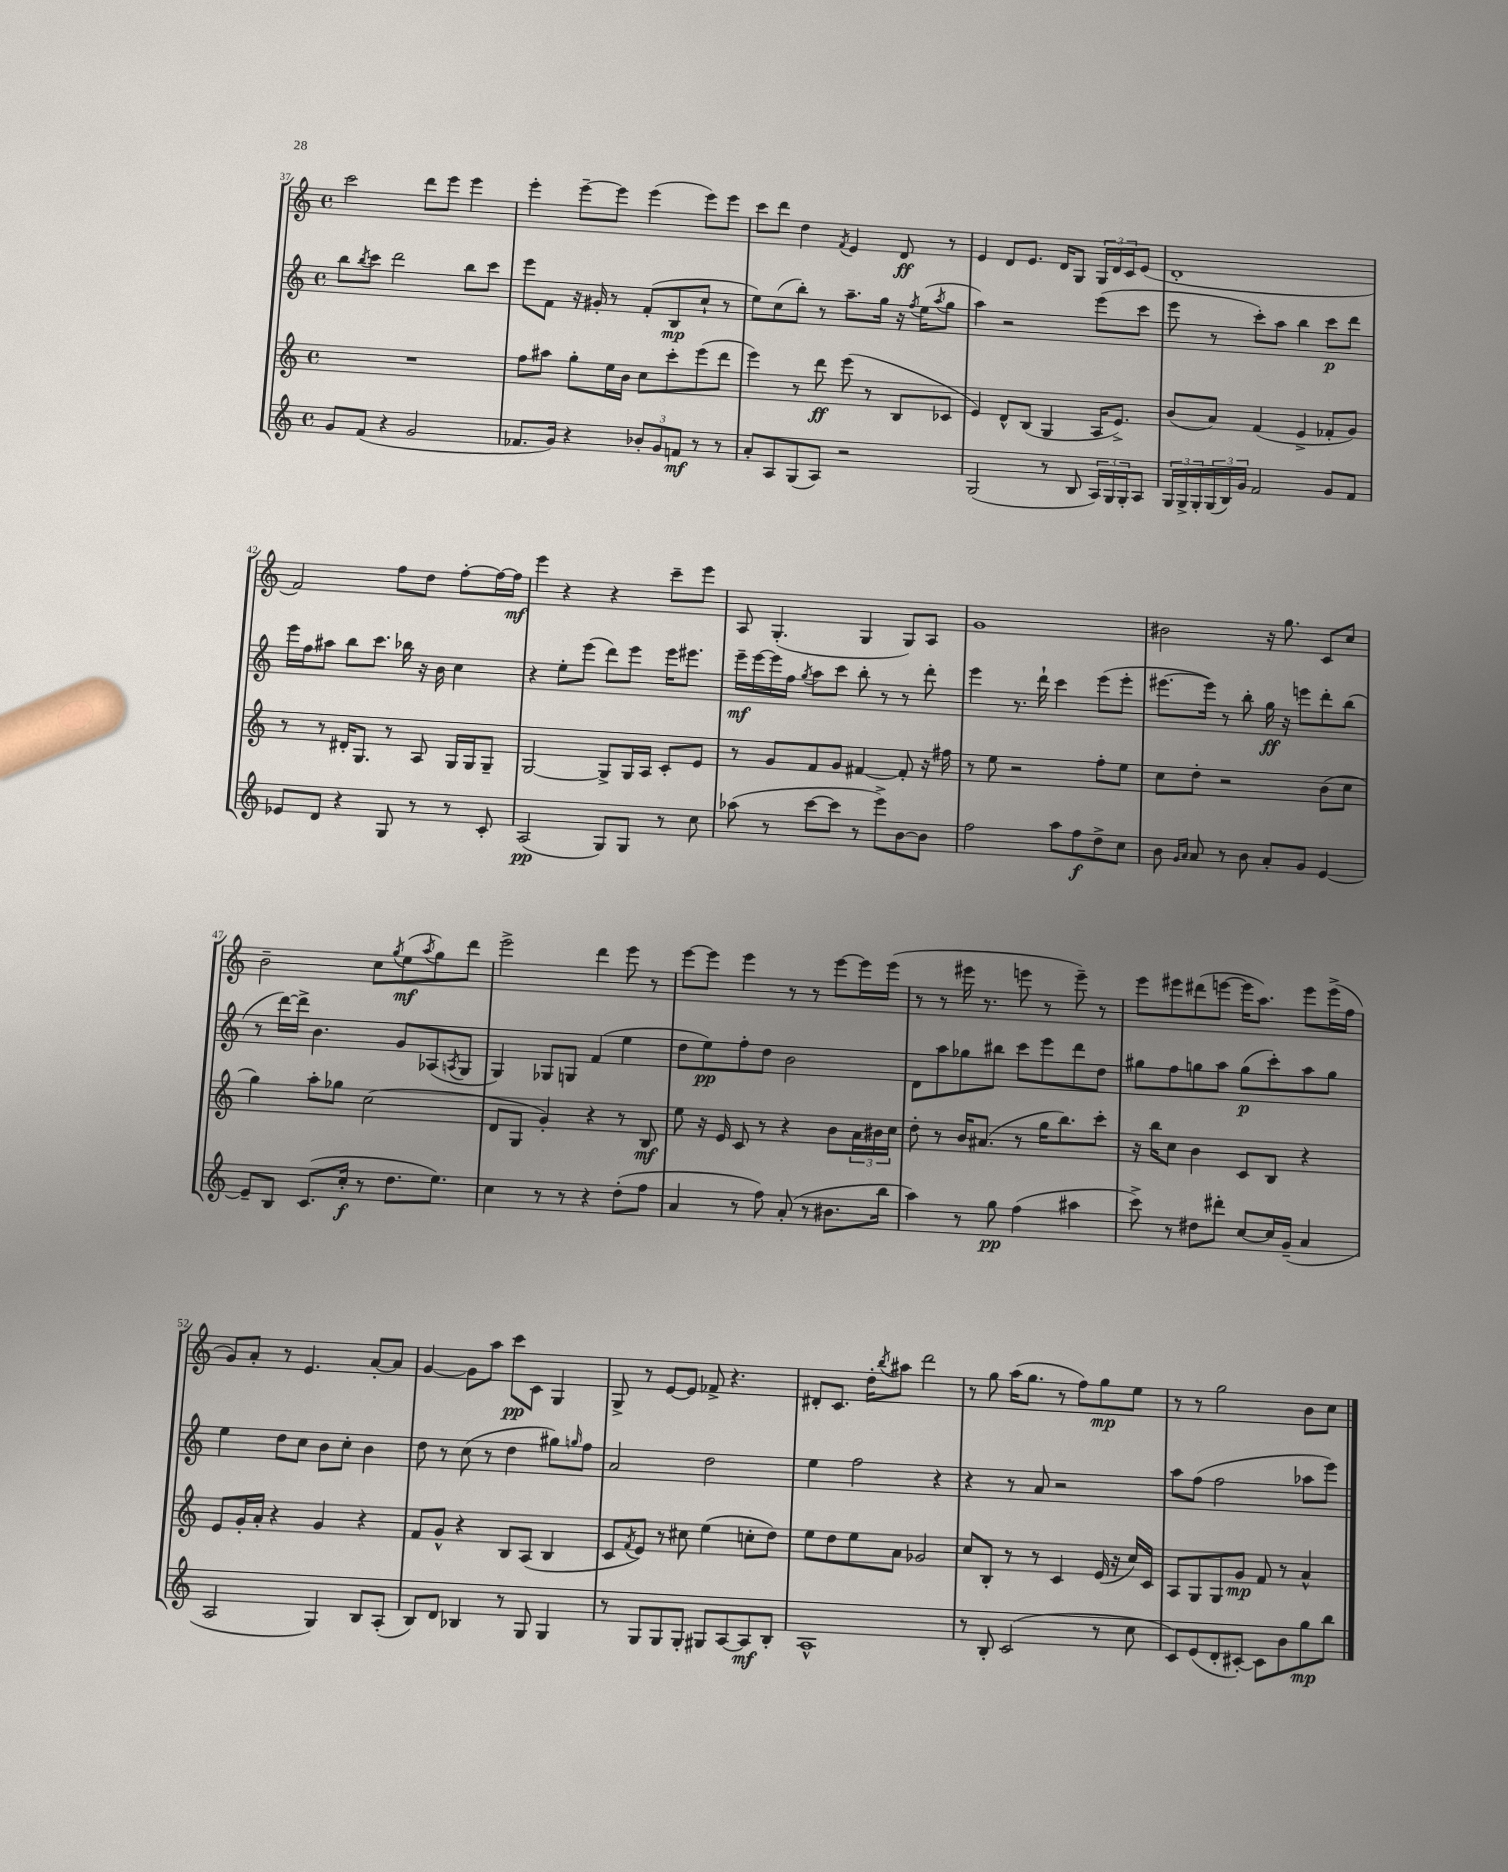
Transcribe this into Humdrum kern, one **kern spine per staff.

**kern	**kern	**kern	**kern
*staff4	*staff3	*staff2	*staff1
*clefG2	*clefG2	*clefG2	*clefG2
*k[]	*k[]	*k[]	*k[]
*M4/4	*M4/4	*M4/4	*M4/4
*met(c)	*met(c)	*met(c)	*met(c)
8g	1r	8bb	2ccc
.	.	8qbb	.
(8f	.	8ccc	.
4r	.	2ddd	.
2g	.	.	8ddd
.	.	.	8eee
.	.	8bb	4eee
.	.	8ccc	.
=	=	=	=
8.f-	8ff	8eee	4eee'
.	8aa#	8f	.
16g)	.	.	.
4r	8gg'	16r	[8eee~
.	.	16g#'	.
.	16ee	8r	8eee]
.	16b	.	.
12b-'	8cc	(8f'	(4eee
12g	.	.	.
.	8ccc'	8B	.
12f	.	.	.
8r	(8eee	8cc`	8eee)
8r	8ddd	8r	8eee
=	=	=	=
8a'	4eee)	8ee)	8ccc
8A	.	(8cc	8ddd
(8G	8r	8bb')	4dd
8A)	8ddd	8r	.
.	.	.	8qf
2r	(8eee	8.aa~	4e
.	8r	.	.
.	.	16gg	.
.	8B	16r	8d
.	.	8qff	.
.	.	(16ee	.
.	.	8qaa	.
.	8c-	8gg	8r
=	=	=	=
(2G	4e)	4aa)	4e
.	8d^^	2r	8d
.	(8B	.	8.e
8r	4G	.	.
.	.	.	16d
8B	.	.	8G
24A)	16A	(8eee	24G
24G	.	.	24d
.	8.e^)	.	.
24G'	.	.	24c
8A	.	8ccc	(8e
=	=	=	=
24G	(8b	8eee	1d'
24G^	.	.	.
24G'	.	.	.
(24G	8a)	8r	.
24B)	.	.	.
24g	.	.	.
2f	(4f	8ccc')	.
.	.	8aa	.
.	4e^	4bb	.
8g	8f-'	8ccc	.
8f	8g)	8ddd	.
=	=	=	=
8e-	8r	16eee	2f)
.	.	16ff	.
8d	8r	8aa#	.
4r	16d#'	8bb	.
.	8.G	.	.
.	.	8.ccc	.
8G	8r	.	8ff
.	.	16bb-	.
8r	8A	16r	8dd
.	.	16b	.
8r	16G	4cc	[8ff'
.	16G	.	.
8c'	8G~	.	16ff_
.	.	.	16ff]
=	=	=	=
(2A	[2G	4r	4eee
.	.	8ee'	4r
.	.	(8eee	.
8G)	8G^]	8ddd)	4r
8G	16G	8eee	.
.	16A	.	.
8r	8c'	16eee	8ccc~
.	.	8.eee#	.
8cc	8e	.	8eee
=	=	=	=
(8aa-	8r	16eee~	8A
.	.	[16eee	.
8r	8g	16eee]	(4.G'
.	.	16ff	.
.	.	8qgg	.
[8ccc	8f	8aa	.
8ccc]	8g	8ccc	.
8r	[4f#	8bb'	4G
8eee^)	.	8r	.
[8b	8f#']	8r	8G)
8b]	16r	8ddd'	8A
.	16ff#	.	.
=	=	=	=
2ff	8r	4eee	1g
.	8ee	.	.
.	2r	8.r	.
.	.	16ddd`	.
8aa	.	4ccc	.
8ff	.	.	.
8dd^	8ff'	(8eee	.
8cc	8ee	8eee'	.
=	=	=	=
8b	8cc	[8.eee#	2b#
16qqg	.	.	.
16qqa	.	.	.
8a	8dd'	.	.
.	.	16eee#])	.
8r	2r	8r	.
8b	.	8bb'	.
8a'	.	16gg	16r
.	.	16r	8.gg
8g	.	8eee	.
[4e	(8b	8ddd'	8c
.	8cc	(8bb	8cc
=	=	=	=
8e~]	4gg)	8r	2b~
8B	.	[16ddd)	.
.	.	16ddd^]	.
(8.c	8aa'	4.b	.
.	8gg-	.	.
16cc'	.	.	.
8r	(2cc	.	8cc
.	.	.	8qgg
8.dd	.	8g	(8ee
.	.	.	8qaa
.	.	(8A-	8gg)
8.ee)	.	.	.
.	.	8qA	.
.	.	8G	8ddd
=	=	=	=
4cc	8d	4G)	2eee^
.	8G	.	.
8r	4g')	8G-	.
8r	.	8G	.
4r	4r	(4f	4ddd
(8dd'	8r	4ee	8eee
8ff	8B	.	8r
=	=	=	=
4a	8ee	8dd	[8eee
.	16r	8ee)	8eee]
.	16e	.	.
8r	8c	8ff'	4eee
8ff)	8r	8dd	.
(8a'	4r	2b	8r
8r	.	.	8r
8.b#	8b	.	[8eee
.	24a	.	16eee]
.	24b#	.	.
16bb	.	.	(16eee
.	24cc	.	.
=	=	=	=
4aa)	8dd'	8d	8r
.	8r	8aa	8r
8r	16b	8gg-	16eee#
.	(8.a#	.	8.r
8gg	.	8bb#	.
(4ff	8r	8ccc	8eee
.	16gg	8eee	8r
.	8.bb)	.	.
4aa#	.	8ddd	8eee~)
.	8ccc'	8dd	8r
=	=	=	=
8ccc^)	16r	8gg#	8eee
.	16bb	.	.
8r	8cc	8ff	8eee#
8dd#	4b	8gg	(8ddd#
8ddd#'	.	8aa	[8eee
[8cc	8c	(8gg	16eee]
.	.	.	8.aa)
16cc]	8B	8ccc')	.
(16g~	.	.	.
4a	4r	8aa	8eee
.	.	8gg	(16eee^
.	.	.	16ff
=	=	=	=
2A	8e	4ee	8g)
.	16g'	.	8a'
.	16a'	.	.
.	4r	8dd	8r
.	.	8cc	4.e
4G)	4g	8b	.
.	.	8cc'	.
8B	4r	4b	[8a'
(8A'	.	.	8a]
=	=	=	=
8B)	8f	8dd	[4g
8d	8g^^	8r	.
4B-	4r	(8cc	8g]
.	.	8r	8aa
8r	8B	4dd	8ccc
8G	(8A	.	8c
4G	4B	8gg#)	4G
.	.	16qqgg	.
.	.	8ff	.
=	=	=	=
8r	8c	2a	8G^
.	8qf	.	.
8G	8e)	.	8r
8G	8r	.	[8e
8G'	8cc#	.	8e]
8G#	(4ee	2dd	8f-^
[8A	.	.	4.r
8A]	8cc'	.	.
8B'	8dd)	.	.
=	=	=	=
1A^^	8ee	4ee	8d#'
.	8dd	.	8.c
.	8ee	2ff	.
.	.	.	16dd'
.	.	.	8qbb
.	8a	.	8aa#
.	2g-	.	2ddd
.	.	4r	.
=	=	=	=
8r	8cc	4r	8r
8B'	8B'	.	8gg
(2c	8r	8r	(16aa
.	.	.	8.gg
.	8r	8a	.
.	4c	2r	8r
.	.	.	8ff)
8r	(16e	.	8gg
.	16r	.	.
8cc	16cc)	.	8ee
.	16c	.	.
=	=	=	=
8c)	8A	8aa	8r
(8e	8G	(8ff	8r
8d'	8G	2ff	2gg
[8c#')	8g	.	.
8c#]	8f	.	.
8b	8r	.	.
8gg	4a^^	8aa-	8b
8bb	.	8eee)	8cc
==	==	==	==
*-	*-	*-	*-
